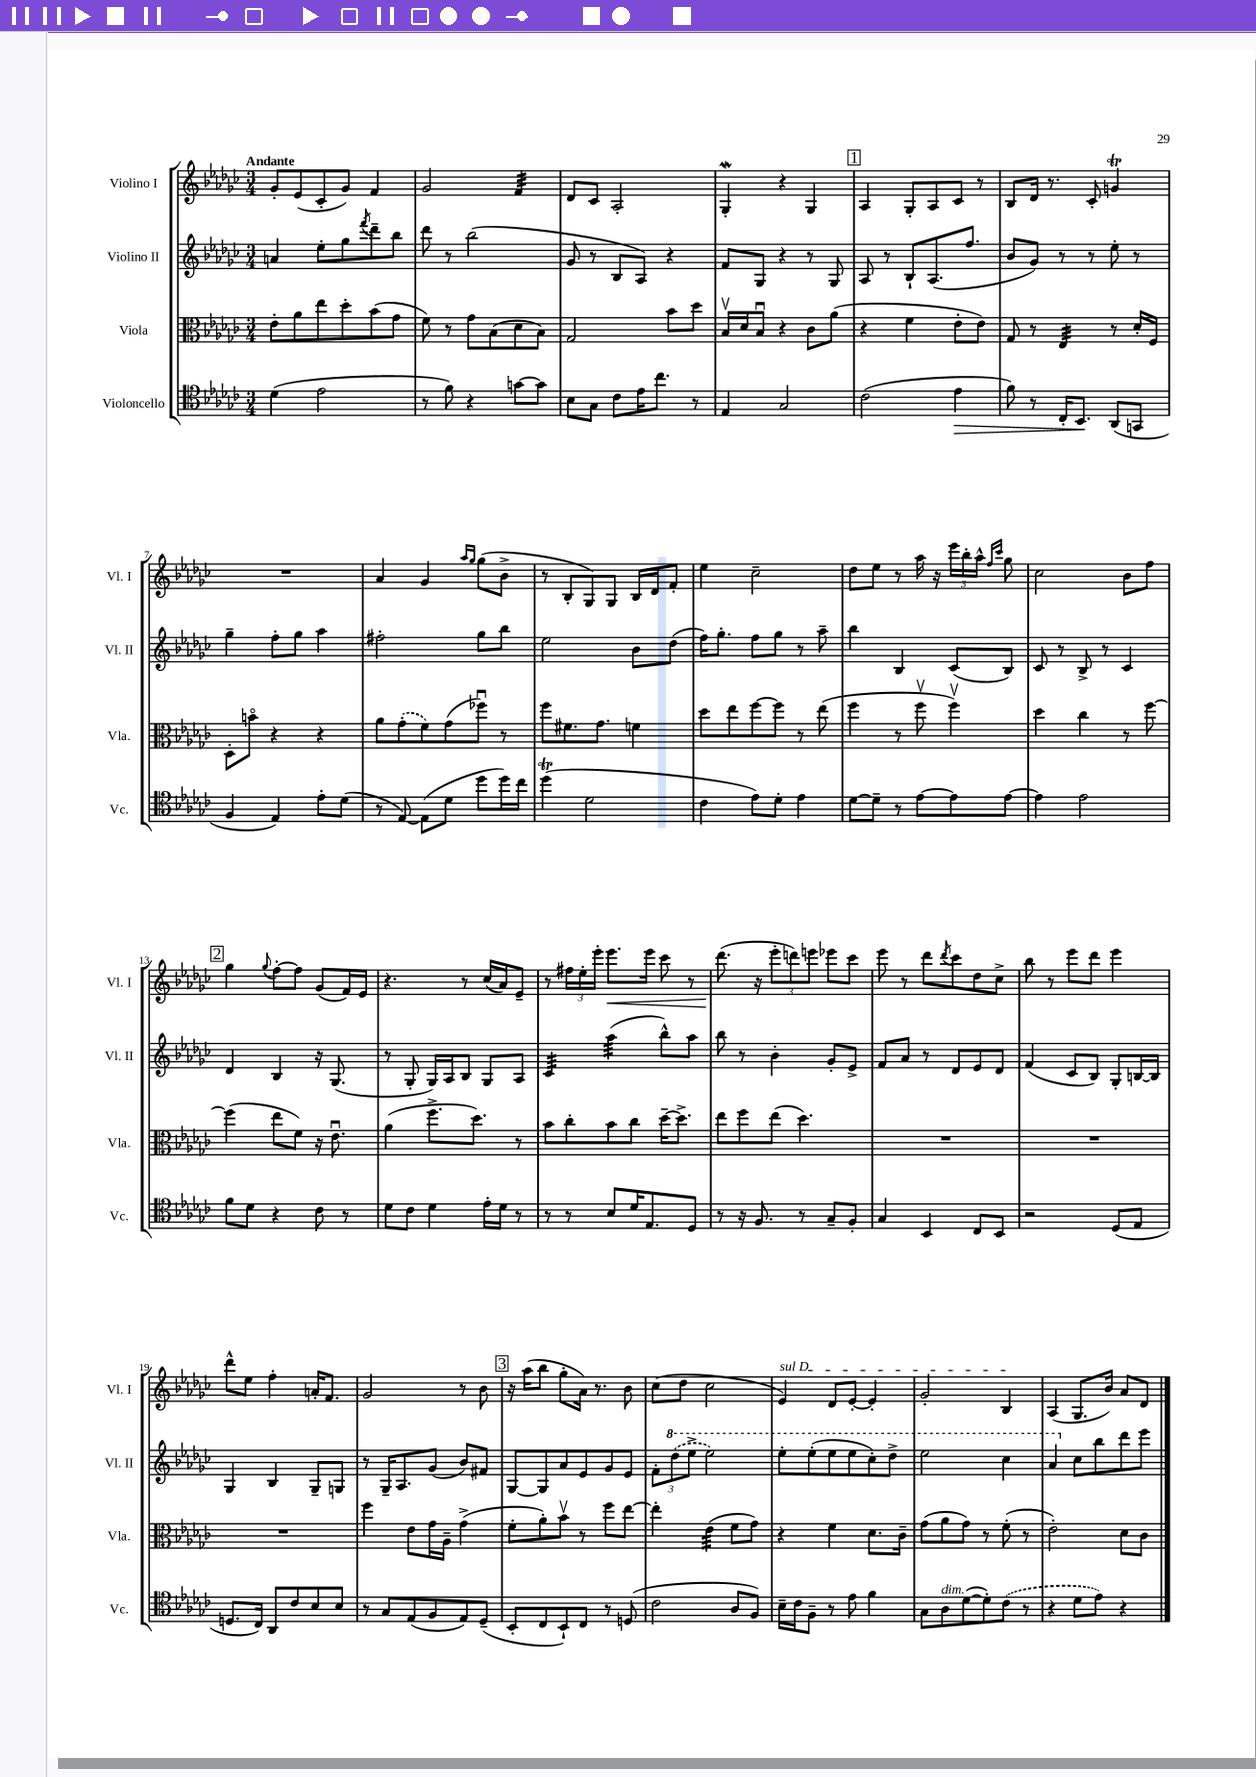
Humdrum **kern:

**kern	**kern	**kern	**kern
*staff4	*staff3	*staff2	*staff1
*clefC4	*clefC3	*clefG2	*clefG2
*k[b-e-a-d-g-c-]	*k[b-e-a-d-g-c-]	*k[b-e-a-d-g-c-]	*k[b-e-a-d-g-c-]
*M3/4	*M3/4	*M3/4	*M3/4
(4d-	8e-'	4a	8g-'
.	8a-	.	(8e-
2e-	8ee-	8ee-'	8c-'
.	8dd-'	8gg-	8g-)
.	.	8qfff	.
.	(8b-	8ddd-~	4f
.	8g-	8bb-	.
=	=	=	=
8r	8f)	8ddd-	2g-
8f)	8r	8r	.
4r	8g-	(2bb-	.
.	(8B-	.	.
[8g	8d-	.	4f
8g]	8B-)	.	.
=	=	=	=
8B-	2G-	8g-	8d-
8G-	.	8r	8c-
8c-	.	8B-	2A-'
16e-	.	8A-)	.
8.cc-	.	.	.
.	8b-	4r	.
8r	8dd-	.	.
=	=	=	=
4E-	16B-v	8f	4G-'
.	16d-	.	.
.	8B-u	8G-	.
2G-	4r	4r	4r
.	8c-	8r	4G-
.	(8a-	8G-	.
=	=	=	=
(2c-	4r	8A-	4A-
.	.	8r	.
.	4f	8B-`	8G-'
.	.	(8.A-	8A-
4e-	8e-'	.	8c-
.	.	8.ff	.
.	8e-)	.	8r
=	=	=	=
8f)	8G-	8b-	8B-
8r	8r	8g-)	16d-
.	.	.	8.r
16C-'	4E-	8r	.
8.BB-	.	.	.
.	.	8r	8c-'
(8AA-	8r	8ee-'	4g
8GG	16d-'	8r	.
.	16F	.	.
=	=	=	=
4F	8D-'	4gg-~	2.r
.	8bo	.	.
4E-)	4r	8ff'	.
.	.	8gg-	.
8e-'	4r	4aa-	.
(8d-	.	.	.
=	=	=	=
8r	8a-	2ff#'	4a-
[8E-)	(8g-'	.	.
(8E-]	8f)	.	4g-
8d-	(8g-	.	.
.	.	.	16qqaa-
.	.	.	16qqgg-
8dd-	8ff-u)	8gg-	(8gg-
16dd-)	8r	8bb-	8b-^
16cc-	.	.	.
=	=	=	=
(4dd-	8ff	2ee-	8r
.	8.f#	.	8B-'
2d-	.	.	8G-)
.	8.g-	.	.
.	.	.	8G-
.	4f	8b-	16B-
.	.	.	16d-
.	.	(8dd-	8f'
=	=	=	=
4c-	8dd-	16ff)	4ee-
.	.	8.gg-'	.
.	8ee-	.	.
8e-)	[8ff	8ff	2cc-~
8d-'	8ff]	8gg-	.
4e-	8r	8r	.
.	(8ee-	8aa-~	.
=	=	=	=
[8d-	4ff	4bb-	8dd-
8d-~]	.	.	8ee-
8r	8r	4B-	8r
[8e-	8ffv	.	16aa-
.	.	.	16r
8e-]	4ffv)	(8c-	24eee-
.	.	.	24bb-'
.	.	.	24aa-^^
.	.	.	16qqff
.	.	.	16qqccc-
[8e-	.	8B-)	8gg-
=	=	=	=
4e-]	4dd-	8c-	2cc-
.	.	8r	.
2e-	4cc-	8B-^	.
.	.	8r	.
.	8r	4c-	8b-
.	[8ff	.	8ff
=	=	=	=
8f	(4ff]	4d-	4gg-
8d-	.	.	.
.	.	.	8qqgg-
4r	8ee-	4B-	[8ff'
.	8f)	.	8ff]
8c-	16r	16r	(8g-
.	8.e-u	(8.G-	.
8r	.	.	16f)
.	.	.	16e-
=	=	=	=
8d-	(4a-	8r	4.r
8c-	.	8G-'	.
4d-	8.ff^	16G-)	.
.	.	16A-	.
.	.	8B-	8r
.	8.dd-)	.	.
16e-'	.	8G-	(16cc-
16d-	.	.	16a-)
8r	8r	8A-	8e-~
=	=	=	=
8r	8b-	4c-	8r
8r	8cc-'	.	24ff#
.	.	.	24ee-'
.	.	.	24eee-'
8B-	8b-	(4aa-	8.eee-
16d-	8cc-	.	.
8.E-	.	.	16eee-
.	[16dd-~	8bb-^^)	8ccc-
.	8.dd-^]	.	.
8D-	.	8aa-	8r
=	=	=	=
8r	8ee-	8bb-	(8.ddd-
16r	8ff	8r	.
8.F	.	.	16r
.	(8ee-	4b-'	12eee-'
.	.	.	12ddd)
8r	4.dd-)	.	.
.	.	.	12eee
8G-~	.	8g-'	8eee-
8F'	.	8e-^	8ccc-
=	=	=	=
4G-	2.r	8f	8eee-
.	.	8a-	8r
4BB-	.	8r	8ddd-
.	.	.	8qddd-
.	.	8d-	8ccc-
8C-	.	8e-	8dd-
8BB-	.	8d-	8cc-^
=	=	=	=
2r	2.r	(4f	8bb-
.	.	.	8r
.	.	8c-	8eee-
.	.	8B-)	8ddd-
(8D-	.	8G-'	4eee-
8E-	.	[16B	.
.	.	16B]	.
=	=	=	=
8.D	2.r	4G-	8ddd-^^
.	.	.	8ee-
16C-)	.	.	.
8AA-	.	4B-	4ff'
8c-	.	.	.
8B-	.	8G-~	16a'
.	.	.	8.f
8B-	.	8G	.
=	=	=	=
8r	4ff	8r	2g-
8G-	.	16G-~	.
.	.	8.A-	.
(8E-	8e-	.	.
8F	16g-	(8g-	.
.	16A-~	.	.
8E-)	(4g-^	8b-)	8r
(8D-~	.	8f#	8b-
=	=	=	=
8BB-'	8f'	[8G-	16r
.	.	.	(16aa-
8C-	8a-')	8G-]	8bb-
8BB-`)	8b-v	8a-	8gg-'
8C-	8r	8e-	16a-)
.	.	.	8.r
8r	8ff	8g-	.
(8D	[8ee-	8e-	8b-
=	=	=	=
2c-	4ee-']	12f'	(8cc-
.	.	(12ddd-	.
.	.	.	8dd-
.	.	12eee-^	.
.	(4e-	2eee-)	2cc-
8A-	8f	.	.
8F)	8g-)	.	.
=	=	=	=
16B-~	4r	8eee-'	4e-)
16c-	.	.	.
8F~	.	(8eee-'	.
8r	4f	8eee-	8d-
8e-	.	8eee-	[8e-'
4f	8.d-	8ccc-')	4e-']
.	.	8ddd-^	.
.	16c-~	.	.
=	=	=	=
8G-	(8g-	2eee-	2g-'
8A-	8a-	.	.
([8d-	8g-)	.	.
8d-'])	8r	.	.
(8c-	(8f'	4ccc-	4B-
8r	8r	.	.
=	=	=	=
4r	2e-')	4aa-	(4A-
8d-	.	8cc-	8.G-
8e-)	.	8bb-	.
.	.	.	16b-)
4r	8d-	8ddd-	8a-
.	8c-	8eee-	8d-
==	==	==	==
*-	*-	*-	*-
